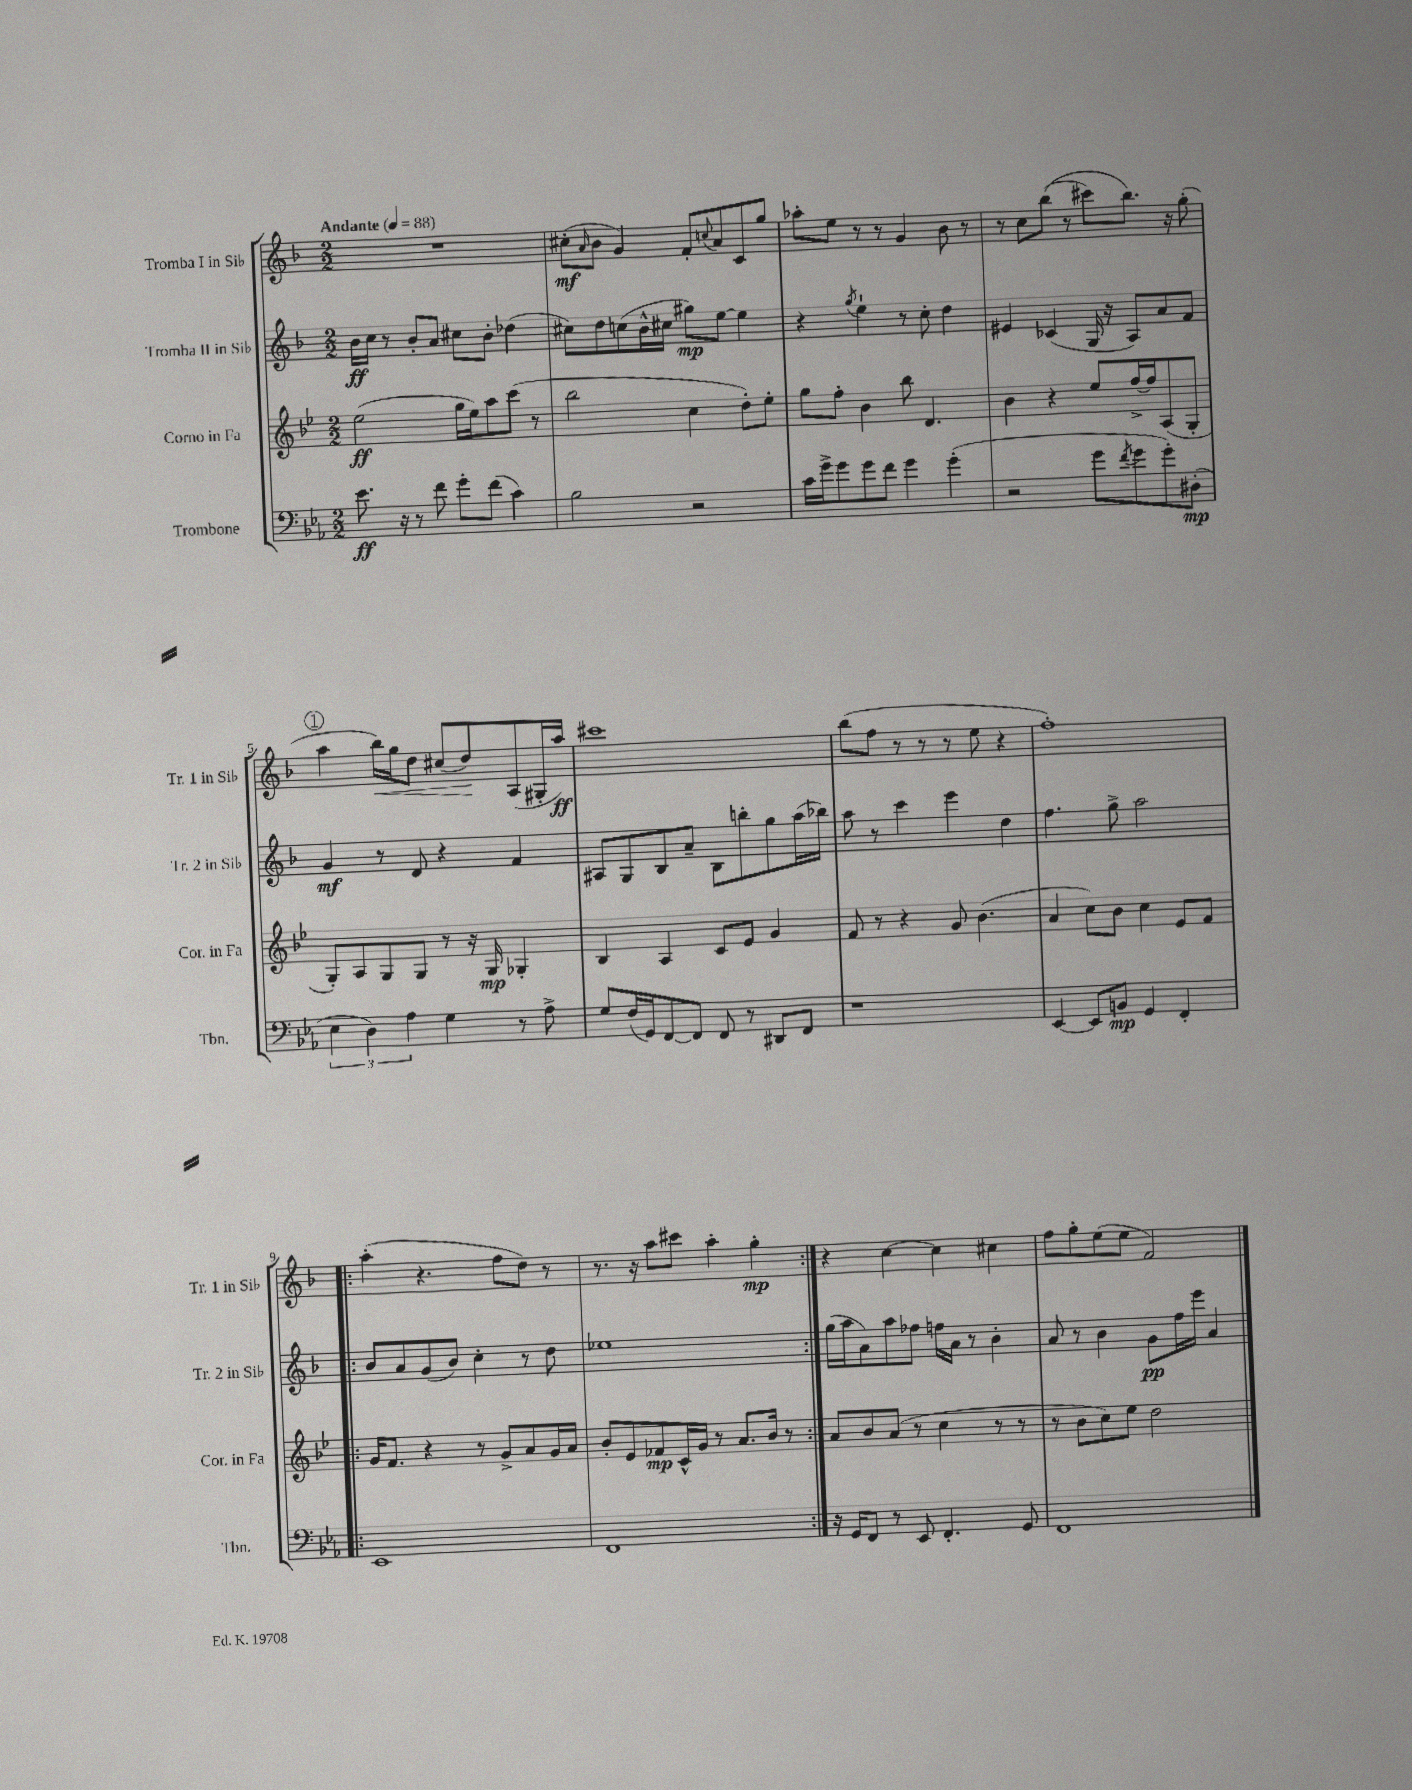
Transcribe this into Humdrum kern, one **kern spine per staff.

**kern	**dynam	**kern	**dynam	**kern	**dynam	**kern	**dynam
*part4	*part4	*part3	*part3	*part2	*part2	*part1	*part1
*staff4	*staff4	*staff3	*staff3	*staff2	*staff2	*staff1	*staff1
*I"Trombone	*	*I"Corno in Fa	*	*I"Tromba II in Si♭	*	*I"Tromba I in Si♭	*
*I'Tbn.	*	*I'Cor. in Fa	*	*I'Tr. 2 in Si♭	*	*I'Tr. 1 in Si♭	*
*clefF4	*	*clefG2	*	*clefG2	*	*clefG2	*
*k[b-e-a-]	*	*k[b-e-]	*	*k[b-]	*	*k[b-]	*
*M2/2	*	*M2/2	*	*M2/2	*	*M2/2	*
*MM88	*	*MM88	*	*MM88	*	*MM88	*
=1	=1	=1	=1	=1	=1	=1	=1
!	!	!	!	!	!	!LO:TX:a:B:t=Andante	!
8.e-\	ff	(2ee-\	ff	16b-\LL	ff	1r	.
.	.	.	.	16cc\JJ	.	.	.
.	.	.	.	8r	.	.	.
16r	.	.	.	.	.	.	.
8r	.	.	.	8b-'/L	.	.	.
8f\	.	.	.	8a/J	.	.	.
8g'\L	.	16gg\LL	.	8cc#X\L	.	.	.
.	.	16ee-\J)	.	.	.	.	.
(8f\J	.	8aa\	.	8b-'\J	.	.	.
4c\)	.	(8ccc\J	.	(4dd-X\	.	.	.
.	.	8r	.	.	.	.	.
=2	=2	=2	=2	=2	=2	=2	=2
2B-\	.	2bb-\	.	8cc#X\L)	.	(8cc#X'\L	mf
.	.	.	.	.	.	16qqa/	.
.	.	.	.	8dd\	.	8b-\J	.
.	.	.	.	(8ccn\	.	4g/)	.
.	.	.	.	16b-^^\L	.	.	.
.	.	.	.	16cc#X\JJ	.	.	.
2r	.	4cc\	.	8gg#X\L)	mp	8f'/L	.
.	.	.	.	.	.	8qqccn/	.
.	.	.	.	[8ee\J	.	8a/	.
.	.	8dd'\L)	.	4ee\]	.	8c/	.
.	.	8ee-'\J	.	.	.	8gg/J	.
=3	=3	=3	=3	=3	=3	=3	=3
16c\LL	.	8gg\L	.	4r	.	8aa-X'\L	.
16g^\J	.	.	.	.	.	.	.
8g\	.	8ff'\J	.	.	.	8ee\J	.
.	.	.	.	8qgg/	.	.	.
8g\	.	4b-\	.	4ee`\	.	8r	.
8f\J	.	.	.	.	.	8r	.
4g\	.	8bb-\	.	8r	.	4g/	.
.	.	4.d/	.	8cc'\	.	.	.
(4g'\	.	.	.	4dd\	.	8b-\	.
.	.	.	.	.	.	8r	.
=4	=4	=4	=4	=4	=4	=4	=4
2r	.	4b-\	.	4e#X/	.	8r	.
.	.	.	.	.	.	8cc\L	.
.	.	4r	.	(4c-X/	.	((8bb-\J	.
.	.	.	.	.	.	8r	.
8g\L	.	8ee-/L	.	16G/	.	8ccc#X\L)	.
.	.	.	.	16r	.	.	.
8qf/	.	.	.	.	.	.	.
8g\	.	[16ff^/L	.	8A/L)	.	8.bb-\J)	.
.	.	16ff/J]	.	.	.	.	.
8g'\)	.	(8A/	.	8a/	.	.	.
.	.	.	.	.	.	16r	.
(8D#X'\J	mp	8G'/J	.	8f/J	.	(8gg'\	.
!!LO:LB:g=z
!!LO:REH:place=s1:t=1
=5	=5	=5	=5	=5	=5	=5	=5
6E-\	.	8G'/L)	.	4g/	mf	4aa\	.
.	.	8A/	.	.	.	.	.
6D\)	.	.	.	.	.	.	.
!	!	!	!	!	!	!	!LO:HP:b
.	.	8G/	.	8r	.	16bb-\LL)	<
.	.	.	.	.	.	16gg\J	.
6A-\	.	.	.	.	.	.	.
.	.	8G/J	.	8d/	.	8dd\J	.
4G\	.	8r	.	4r	.	(8cc#X/L	.
.	.	16r	.	.	.	8dd/)	.
.	.	16G/	mp	.	.	.	.
8r	.	4G-X'/	.	4f/	.	(8A/	[
8A-^\	.	.	.	.	.	16G#X'/L	.
.	.	.	.	.	.	16aa/JJ)	ff
=6	=6	=6	=6	=6	=6	=6	=6
8G/L	.	4B-/	.	8A#X/L	.	1ccc#X	.
(16F/L	.	.	.	8G/	.	.	.
16GG/J)	.	.	.	.	.	.	.
[8FF/	.	4A/	.	8B-/	.	.	.
8FF/J]	.	.	.	8a~/J	.	.	.
8FF/	.	8c/L	.	8B-\L	.	.	.
8r	.	8e-/J	.	8bbn'\	.	.	.
8DD#X/L	.	4g/	.	8gg\	.	.	.
8FF/J	.	.	.	(16aa\L	.	.	.
.	.	.	.	16bb-X\JJ)	.	.	.
=7	=7	=7	=7	=7	=7	=7	=7
1r	.	8f/	.	8aa\	.	(8bb-\L	.
.	.	8r	.	8r	.	8ff\J	.
.	.	4r	.	4ccc\	.	8r	.
.	.	.	.	.	.	8r	.
.	.	8g/	.	4eee\	.	8r	.
.	.	(4.b-\	.	.	.	8ee\	.
.	.	.	.	4dd\	.	4r	.
=8	=8	=8	=8	=8	=8	=8	=8
[4EE-/	.	4a/	.	4.ff\	.	1ff')	.
8EE-/L]	.	8cc\L)	.	.	.	.	.
8BBn/J	mp	8b-\J	.	8gg^\	.	.	.
4GG/	.	4cc\	.	2aa\	.	.	.
4FF'/	.	8e-/L	.	.	.	.	.
.	.	8f/J	.	.	.	.	.
!!LO:LB:g=z
=9!|:	=9!|:	=9!|:	=9!|:	=9!|:	=9!|:	=9!|:	=9!|:
1EE-	.	16g/KL	.	8b-/L	.	(4aa'\	.
.	.	8.f/J	.	.	.	.	.
.	.	.	.	8a/	.	.	.
.	.	4r	.	(8g/	.	4.r	.
.	.	.	.	8b-/J)	.	.	.
.	.	8r	.	4cc'\	.	.	.
.	.	8g^/L	.	.	.	8ff\L	.
.	.	8a/	.	8r	.	8dd\J)	.
.	.	16g/L	.	8dd\	.	8r	.
.	.	16a/JJ	.	.	.	.	.
=10	=10	=10	=10	=10	=10	=10	=10
1FF	.	8b-'/L	.	1ee-X	.	8.r	.
.	.	8e-/	.	.	.	.	.
.	.	.	.	.	.	16r	.
.	.	8f-X/	mp	.	.	8aa\L	.
.	.	16c^^/L	.	.	.	8ccc#X\J	.
.	.	16g/JJ	.	.	.	.	.
.	.	8r	.	.	.	4aa'\	.
.	.	8.a/L	.	.	.	.	.
.	.	.	.	.	.	4gg'\	mp
.	.	16b-/Jk	.	.	.	.	.
.	.	8r	.	.	.	.	.
=11:|!	=11:|!	=11:|!	=11:|!	=11:|!	=11:|!	=11:|!	=11:|!
16r	.	8a/L	.	(16gg\LL	.	4r	.
16GG/KL	.	.	.	16aa\J	.	.	.
8FF/J	.	8b-/	.	8a\)	.	.	.
8r	.	(8a/J	.	8aa\	.	[4cc\	.
8EE-/	.	8r	.	8ff-X\J	.	.	.
4.FF'/	.	4cc\	.	16ffn\LL	.	4cc\]	.
.	.	.	.	16a\JJ	.	.	.
.	.	.	.	8r	.	.	.
.	.	8r	.	4b-'\	.	4cc#X\	.
8GG/	.	8r	.	.	.	.	.
=12	=12	=12	=12	=12	=12	=12	=12
1FF	.	8r	.	8a/	.	8ff\L	.
.	.	8b-\L	.	8r	.	8gg'\	.
.	.	8cc\)	.	4b-\	.	(8ee\	.
.	.	8ee-\J	.	.	.	8ee\J	.
.	.	2dd\	.	8g\L	pp	2f/)	.
.	.	.	.	16ff\L	.	.	.
.	.	.	.	16eee\JJ	.	.	.
.	.	.	.	4a/	.	.	.
==	==	==	==	==	==	==	==
*-	*-	*-	*-	*-	*-	*-	*-
